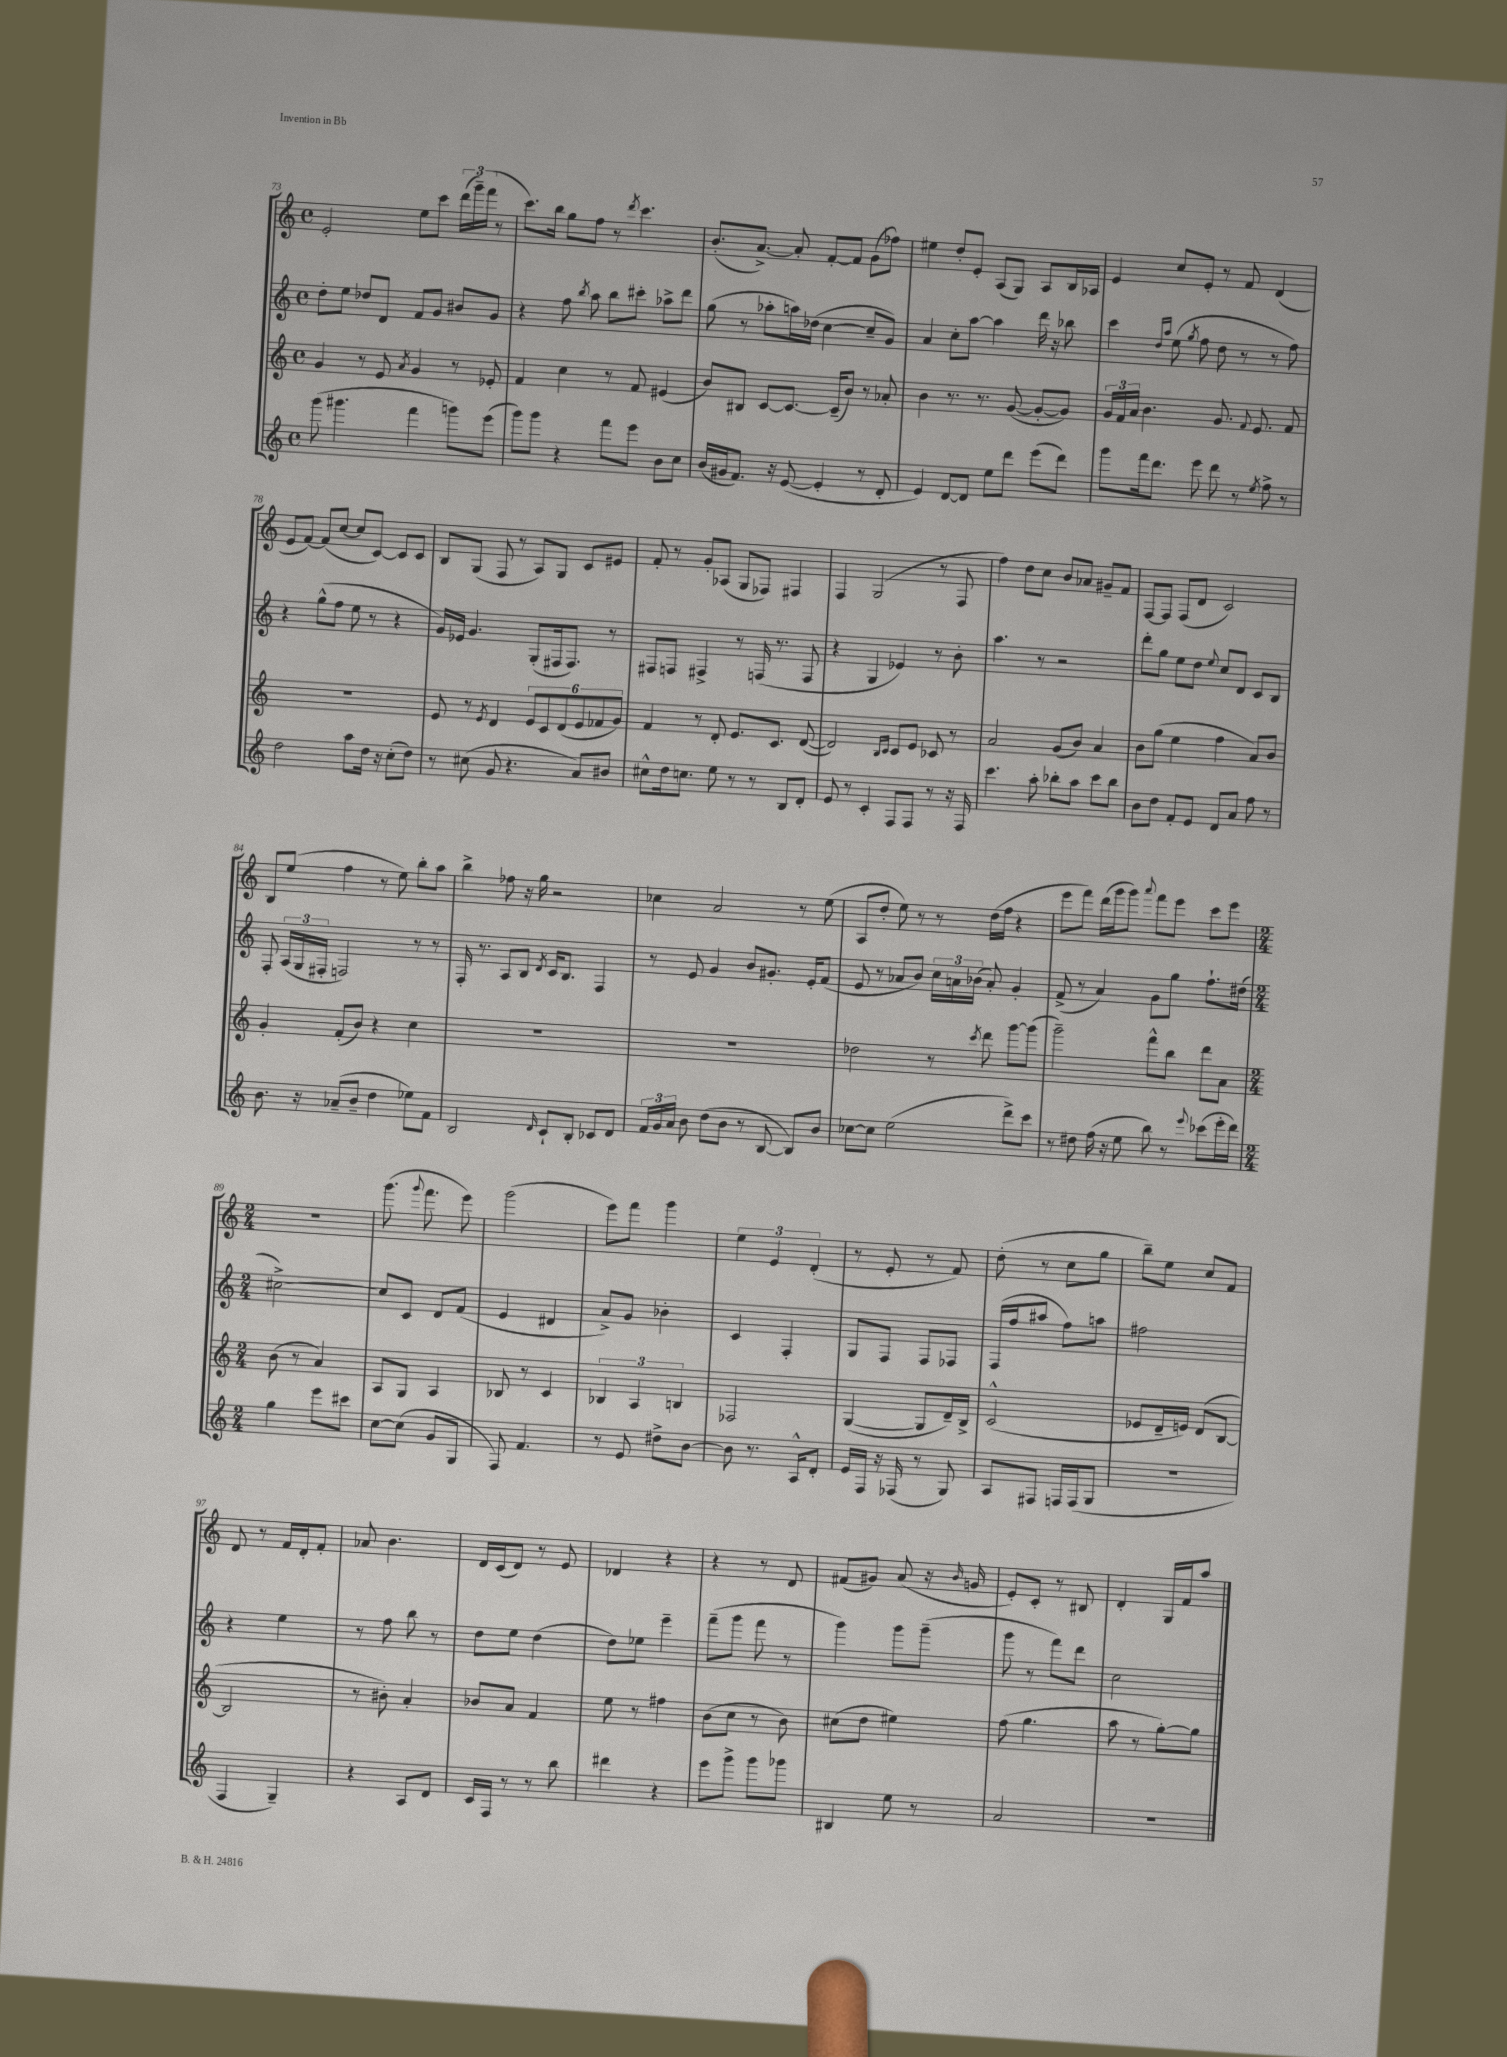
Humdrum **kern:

**kern	**kern	**kern	**kern
*staff4	*staff3	*staff2	*staff1
*clefG2	*clefG2	*clefG2	*clefG2
*k[]	*k[]	*k[]	*k[]
*M4/4	*M4/4	*M4/4	*M4/4
*met(c)	*met(c)	*met(c)	*met(c)
(8ggg\	4g/	8dd'\L	2e'/
4.ggg#\	.	8ee\J	.
.	8r	8dd-/L	.
.	8e/	8d/J	.
.	8qa/	.	.
4fff\	4g/	8f/L	8ee\L
.	.	8g/J	8ccc\J
8ggg\L)	8r	8b#/L	(24ddd\LL
.	.	.	24ggg~\)
.	.	.	(24fff\JJ
(8eee\J	8e-'/	8g/J	8r
=	=	=	=
8ggg\L)	4f/	4r	8.ccc\L)
8ggg\J	.	.	.
.	.	.	16bb\Jk
4r	4cc\	8ff\	8gg\L
.	.	8qbb/	.
.	.	8aa\	8ff\J
8fff\L	8r	8bb\L	8r
.	.	.	8qddd/
8eee\J	8f/	8ccc#'\J	4.ccc\
8b\L	(4e#/	8aa-^\L	.
8cc\J	.	8ddd\J	.
=	=	=	=
(16b/LL	8b/L)	(8gg\	(8.b'/L
16g#/J	.	.	.
8.f/J)	8B#/J	8r	.
.	.	.	[8.a^/J)
.	[8c/L	8aa-'\L	.
16r	.	.	.
([8e/	8.c/_J	16aa\L)	8a'/]
.	.	(16dd-\JJ	.
4e'/]	.	[4cc\	[8f'/L
.	(16c~/]LK	.	.
.	8b/J)	.	8f/]J
8r	8r	8cc~/]L	(8g\L
8d'/	8a-'/	8g/J)	8ff-\J)
=	=	=	=
4e/)	4b\	4a/	4ee#\
[8d/L	8.r	8cc'\L	8dd'/L
8d/]J	.	[8aa\J	8e'/J
.	8.r	.	.
8ee\L	.	4aa\]	(8A/L
8ddd\J	([8g/	.	8G/J)
(8eee\L	8g'/_L	16ddd\	8A/L
.	.	16r	.
8ddd\J)	8g/]J)	8bb-\	16B/L
.	.	.	16A-/JJ
=	=	=	=
8ggg\L	24g/LL	4ccc\	4e/
.	24f/	.	.
.	24a/JJ	.	.
16fff\k	4.b\	.	.
8.ddd\J	.	.	.
.	.	16qqdd/LL	.
.	.	16qqaa/JJ	.
.	.	(8ee\	8cc/L
.	.	8qgg/	.
8eee\	.	8ff\	8e'/J
8ddd\	8.g/	8dd\	8r
8r	.	8r	8f/
.	8qqf/	.	.
.	8.e/	.	.
8qee/	.	.	.
8ff^\	.	8r	(4d/
8r	8f/	8ff\)	.
=	=	=	=
2dd\	1r	4r	8e/L
.	.	.	[8f/J)
.	.	(8gg^^\L	(8f/]L
.	.	8ff\J	[8cc/J
8aa\L	.	8ee\	8cc/]L
16dd\Jk	.	8r	[8c/J)
16r	.	.	.
(8cc'\L	.	4r	8c/]L
8dd\J)	.	.	8c/J
=	=	=	=
8r	8e/	16g/LL)	8B/L
.	.	16e-/JJ	.
(8cc#\	8r	4.g/	(8G/J
.	8qe/	.	.
8g/	4d/	.	8F/
4.r	.	.	8r
.	12e/L	(8G'/L	8A/L)
.	12c/	.	.
.	.	16F#/k	8G/J
.	(12d/	.	.
.	.	8.F#/J)	.
8a/L)	12e/	.	8c/L
.	12f-/	.	.
8b#/J	.	8r	8e#/J
.	12g/J)	.	.
=	=	=	=
8cc#^^\L	4f/	8F#/L	8f'/
16dd\k	.	8F/J	8r
8.cc\J	.	.	.
.	8r	4F#^/	8g'/L
8ee\	8d'/	.	(8A-/J
8r	8.e/L	8r	8G/L
8r	.	(16F/	8F-/J)
.	8.c/J	8.r	.
8B/L	.	.	4F#/
8d'/J	([8d/	8F/	.
=	=	=	=
8e/	2d/])	4r	4F/
8r	.	.	.
4c'/	.	4G/	(2G/
.	16qqB/LL	.	.
.	16qqc/JJ	.	.
8F/L	8c/L	4e-/)	.
8F/J	8e/J	.	.
8r	8c-/	8r	8r
16r	8r	8b'\	8F/
16F/	.	.	.
=	=	=	=
4.ccc\	2a/	4.aa\	4ff\)
.	.	.	8dd\L
8aa'\	.	8r	8cc\J
8bb-'\L	(8g/L	2r	8b/L
8aa\J	8b/J)	.	8a-/J
8ccc\L	4a/	.	8g#~/L
8bb-\J	.	.	8f/J
=	=	=	=
8b\L	8b\L	8ddd'\L	[8F/L
8dd\J	(8gg\J	8gg\J	8F/]J
8f'/L	4ee\	8ee\L	(8F/L
8e/J	.	8dd\J	8d/J
.	.	8qqee/	.
8d/L	4ff\	8cc/L	2c/)
8a/J	.	8d/J	.
8ff\	8a/L)	8c/L	.
8r	8b/J	8B/J	.
=	=	=	=
8.b\	4g'/	8F'/	8B/L
.	.	(24A/LL	(8ee/J
.	.	24G/	.
16r	.	.	.
.	.	24F#'/JJ	.
(8a-~/L	(8f'/L	2F/)	4ff\
8b~/J	8b/J)	.	.
4dd\	4r	.	8r
.	.	.	8ee\)
8ee-\L)	4cc\	8r	8bb'\L
8f\J	.	8r	8aa\J
=	=	=	=
2B/	1r	16F'/	4bb^\
.	.	8.r	.
.	.	8A/L	8ff-\
.	.	8B/J	16r
.	.	.	16gg\
16qqd/	.	8qd/	.
8c`/L	.	16c/LK	2r
.	.	8.B/J	.
8B'/J	.	.	.
8c-/L	.	4F/	.
8d/J	.	.	.
=	=	=	=
24f/LL	1r	8r	4cc-\
24g/	.	.	.
24a/JJ	.	.	.
8b\	.	8e/	.
(8dd\L	.	4g/	2a/
8b\J	.	.	.
8r	.	8b/L	.
[8B/	.	8.g#'/J	.
8B/]L)	.	.	8r
.	.	16e'/LK	.
8b/J	.	(8f/J	(8ee\
=	=	=	=
[8cc-\L	2dd-\	8e/	8A/L
8cc-\]J	.	8r	8dd'/J
(2ee\	.	8a-/L	8ee\)
.	.	8b/J)	8r
.	8r	24cc\LL	8r
.	.	24a\	.
.	.	(24b-\JJ	.
.	8qccc/	.	.
.	8ddd\	8a'/)	(16dd\LL
.	.	.	16ff\JJ
8ddd^\L)	[8ggg\L	4g'/	4r
8ccc\J	(8ggg\]J	.	.
=	=	=	=
8r	2ggg~\)	(8f^/	8eee\L
8dd#\	.	8r	8fff\J)
(16ff\	.	4a/)	(16ddd\LL
16r	.	.	16ggg\J
8ee\	.	.	8ggg\J)
.	.	.	8qqaaa/
8bb\)	8fff^^\L	8g\L	8fff\L
8r	8bb\J	8gg\J	8eee\J
8qqeee/	.	.	.
(8ccc-\L	8ddd\L	8.ff`\L	8ccc\L
16eee'\L	8a\J	.	8eee\J
16ddd\JJ)	.	(16dd#\Jk	.
=	=	=	=
*M2/4	*M2/4	*M2/4	*M2/4
4gg\	(8b\	[2cc#^\)	2r
.	8r	.	.
8eee\L	4a/)	.	.
8ccc#\J	.	.	.
=	=	=	=
[8cc\L	8A/L	8cc#/]L	(8.ggg\
(8cc\]J	8G/J	8c/J	.
.	.	.	8qqggg/
.	.	.	8.fff\
8g/L	4A/	8d/L	.
8G/J	.	(8f/J	8eee\)
=	=	=	=
8F/)	8B-/	4e/	(2ggg\
4.f/	8r	.	.
.	4c/	4d#/	.
=	=	=	=
8r	6B-/	8a^/L)	8eee\L)
8e/	.	8g/J	8fff\J
.	6A/	.	.
8dd#^\L	.	4b-'\	4ggg\
.	6B/	.	.
[8b\J	.	.	.
=	=	=	=
8b\]	2F-/	4c/	6ee\
8.r	.	.	.
.	.	.	6e/
.	.	4F'/	.
16A^^/LK	.	.	.
.	.	.	(6d'/
8d'/J	.	.	.
=	=	=	=
16e/LL	([4G/	8G/L	8r
16F/JJ	.	.	.
16r	.	8F/J	8e'/
(16F-/	.	.	.
8r	8G/]L	8F/L	8r
8G/)	16d~/L)	8F-/J	8f/)
.	16B^/JJ	.	.
=	=	=	=
8A/L	(2c^^/	(16F/LL	(8dd'\
.	.	16ff/J	.
8F#/J	.	8aa#/J	8r
16F/LL	.	8ff\L)	8cc\L
(16F/J	.	.	.
8G/J	.	8aa\J	8gg\J
=	=	=	=
2r	8e-/L	2ff#\	8bb~\L)
.	16d~/L	.	8ee\J
.	16e/JJ)	.	.
.	(8d/L	.	8cc/L
.	[8B/J	.	8f/J
=	=	=	=
4F/	2B/]	4r	8d/
.	.	.	8r
4G~/)	.	4ee\	16f/LL
.	.	.	16d'/J
.	.	.	8f'/J
=	=	=	=
4r	8r	8r	8a-/
.	8b#'\)	8ff\	4.b\
8A/L	4a'/	8bb\	.
8d/J	.	8r	.
=	=	=	=
16c/LL	8b-/L	8dd\L	16d/LL
16F/JJ	.	.	(16c/J
8r	8a/J	8ee\J	8d/J)
8r	4f/	(4dd\	8r
8bb\	.	.	8e/
=	=	=	=
4ddd#\	8ee\	8dd\L)	4d-/
.	8r	8ee-\J	.
4r	4ff#\	4eee~\	4r
=	=	=	=
8eee\L	(8b\L	(8fff~\L	4r
8ggg^\J	8cc\J	8ggg\J	.
8ggg\L	8r	8fff\	8r
8ggg-\J	8b\)	8r	8d/
=	=	=	=
4B#/	(8cc#\L	4ggg\)	(8f#/L
.	8dd\J	.	8g#/J)
8ee\	4ee#\)	8ggg\L	(8a/
8r	.	(8ggg~\J	16r
.	.	.	16qqb/
.	.	.	16g/
=	=	=	=
2a/	(8ff\	8ggg\	8e'/L)
.	4.gg\	8r	8c'/J
.	.	8fff\L)	8r
.	.	8ddd\J	8B#/
=	=	=	=
2r	8aa\	2cc\	4d'/
.	8r	.	.
.	[8gg'\L)	.	16G/LL
.	.	.	16f/J
.	8gg\]J	.	8aa/J
==	==	==	==
*-	*-	*-	*-
